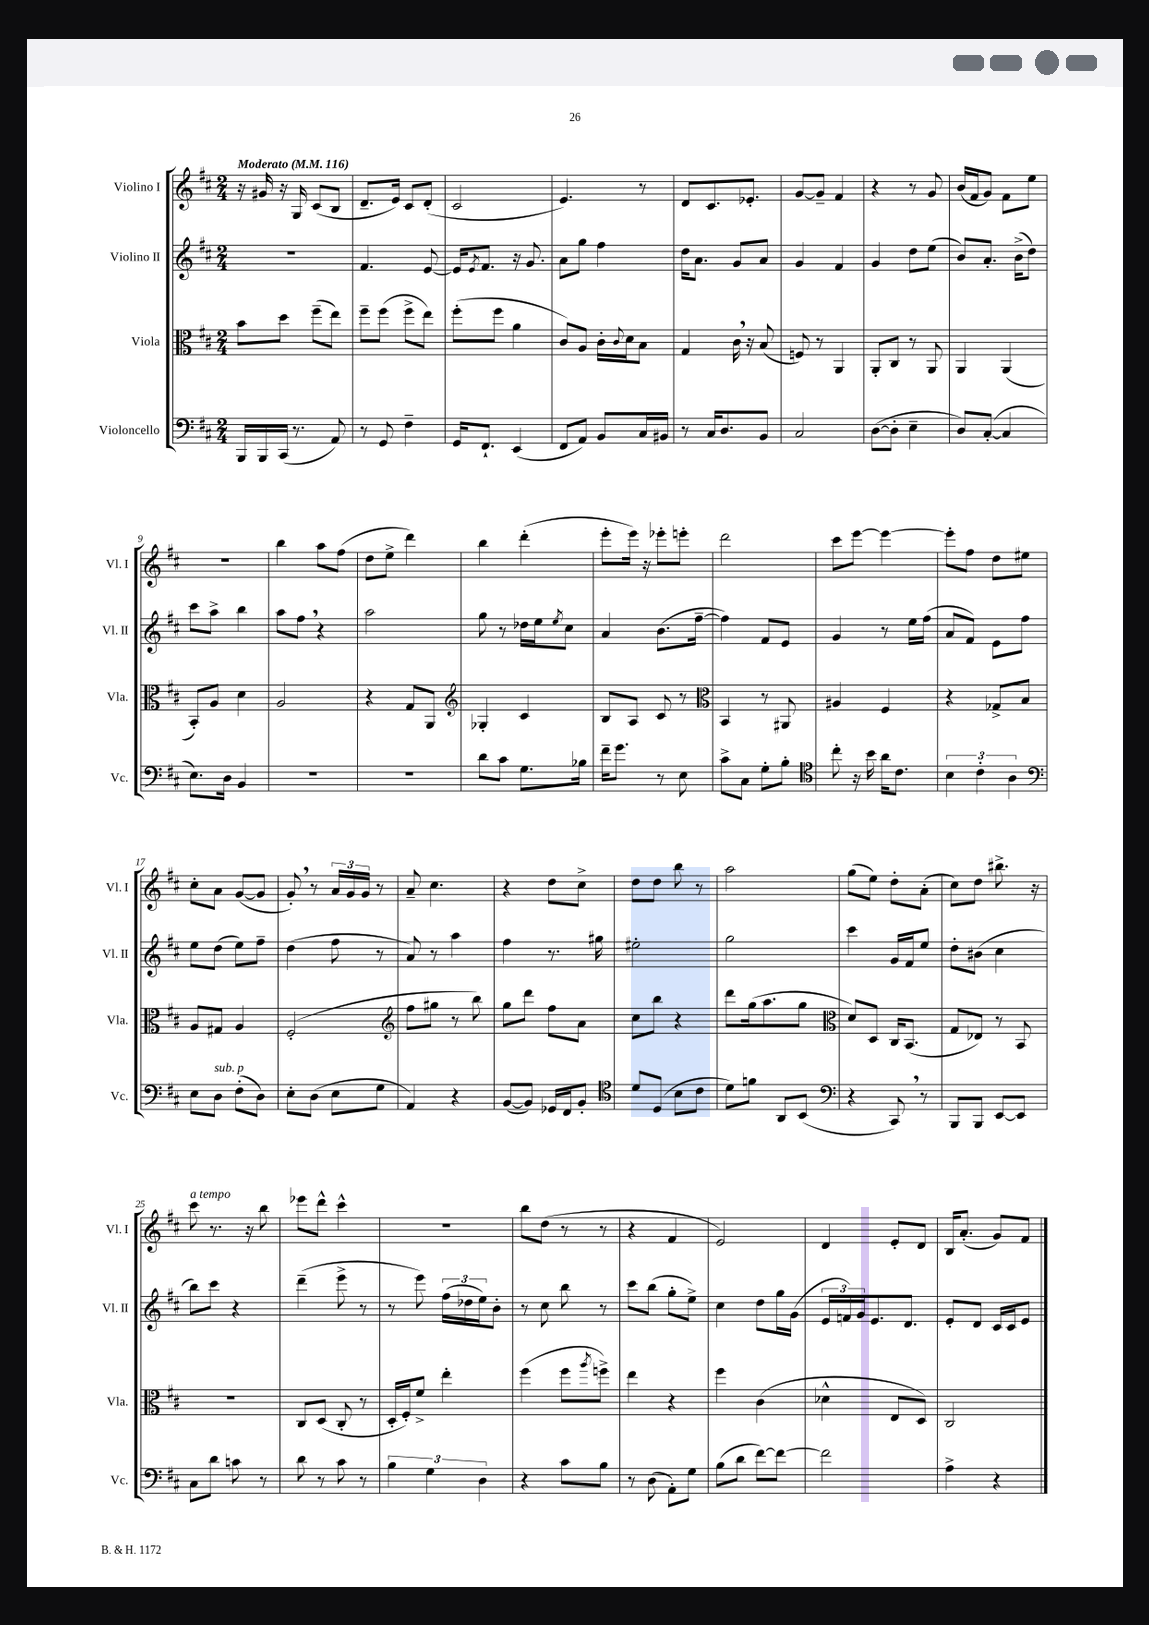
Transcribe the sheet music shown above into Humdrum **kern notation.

**kern	**kern	**kern	**kern
*staff4	*staff3	*staff2	*staff1
*clefF4	*clefC3	*clefG2	*clefG2
*k[f#c#]	*k[f#c#]	*k[f#c#]	*k[f#c#]
*M2/4	*M2/4	*M2/4	*M2/4
*MM116	*MM116	*MM116	*MM116
16BBB	8b	2r	16r
16BBB	.	.	16g#
(16CC#	8dd	.	16r
8.r	.	.	16G
.	(8ff#~	.	(8c#
8AA)	8ee)	.	8B
=	=	=	=
8r	8ff#~	4.f#	8.d~
8GG	(8ff#	.	.
.	.	.	16e)
4F#~	8ff#^	.	8c#
.	8ee)	[8e	(8d'
=	=	=	=
16GG	(8ff#'	16e]	2c#
.	.	8qe	.
8.FF#`	.	8.f#	.
.	8ff#	.	.
(4EE	4a	16r	.
.	.	8.g	.
=	=	=	=
8FF#	8c#)	8a	4.e)
8AA)	8A	8gg	.
8BB	16c#'	4ff#	.
.	8qqc#	.	.
.	16d	.	.
16C#	8B	.	8r
16BB#	.	.	.
=	=	=	=
8r	4G	16dd	8d
.	.	8.a	.
16C#	.	.	8.c#
8.D	.	.	.
.	16c#	8g	.
.	16r	.	8.e-'
8BB	(8B	8a	.
=	=	=	=
2C#	8F)	4g	[8g
.	8r	.	8g~]
.	4AA	4f#	4f#
=	=	=	=
([8D	8AA'	4g	4r
8D']	8C#	.	.
4E~	8r	8dd	8r
.	8AA	(8ee	8g
=	=	=	=
8D)	4AA	8b)	(16b
.	.	.	16f#
([8C#'	.	8.a'	8g)
4C#]	(4AA	.	8f#
.	.	(16b^	.
.	.	8dd)	8ee
=	=	=	=
8.E)	8BB')	8ccc#	2r
.	8A	8aa^	.
16D	.	.	.
4BB	4d	4bb	.
=	=	=	=
2r	2A	8aa	4bb
.	.	8ff#	.
.	.	4r	8aa
.	.	.	(8ff#
=	=	=	=
2r	4r	2aa	8dd
.	.	.	8ee^
.	8G	.	4ddd)
.	8AA	.	.
=	=	=	=
*	*clefG2	*	*
8d	4G-'	8gg	4bb
8c#	.	8r	.
8.G	4c#	16dd-	(4ddd'
.	.	16ee	.
.	.	8qee	.
.	.	8cc#	.
16B-	.	.	.
=	=	=	=
16f#~	8B	4a	8eee'
8.g	.	.	.
.	8A	.	16eee)
.	.	.	16r
8r	8c#	(8.b	8eee-'
8E	8r	.	8eee'
.	.	[16ff#~	.
=	=	=	=
*	*clefC3	*	*
8c#^	4BB	4ff#])	2ddd
8C#	.	.	.
8G'	8r	8f#	.
8B'	8AA#	8e	.
=	=	=	=
*clefC4	*	*	*
8cc#'	4A#	4g	8ccc#
16r	.	.	[8eee
16b	.	.	.
16a	4F#	8r	4eee_
8.c#	.	.	.
.	.	16ee	.
.	.	(16ff#	.
=	=	=	=
6B	4r	8a	8eee']
.	.	8f#)	8ff#
6c#'	.	.	.
.	8G-^	8e	8dd
6A	.	.	.
.	8B	8ff#	8ee#
=	=	=	=
*clefF4	*	*	*
8E	8A	8ee	8cc#'
8D	8G#	(8dd	8a
(8F#'	4A	8ee)	([8g
8D)	.	8ff#~	8g]
=	=	=	=
8E'	(2F#'	(4dd	8g')
(8D	.	.	8r
8E	.	8ff#	24a
.	.	.	24g
.	.	.	24g
8G	.	8r	8r
=	=	=	=
*	*clefG2	*	*
4AA)	8ff#	8a)	8a~
.	8gg#	8r	4.cc#
4r	8r	4aa	.
.	8bb)	.	.
=	=	=	=
([8BB	8gg	4ff#	4r
8BB])	8ddd	.	.
16GG-	8ff#	8.r	8dd
16FF#	.	.	.
8BB'	8a	.	8cc#^
.	.	16gg#	.
=	=	=	=
*clefC4	*	*	*
8d	8cc#	2ee#'	8dd
(8D	8bb	.	8dd
8B	4r	.	8bb
8c#	.	.	8r
=	=	=	=
8d)	8ddd	2gg	2aa
8f	(16gg	.	.
.	8.aa	.	.
8AA	.	.	.
(8BB	8gg	.	.
=	=	=	=
*clefF4	*clefC3	*	*
4r	8d)	4ccc#	(8gg
.	8D	.	8ee)
8CC#)	16C#	16g	8dd'
.	(8.BB	16f#	.
8r	.	8ee	(8a'
=	=	=	=
8BBB	8G	8dd'	8cc#)
8BBB	8E-)	(8b#	8dd
[8EE	8r	4cc#	8.bb#^
8EE]	8BB	.	.
.	.	.	16r
=	=	=	=
8C#	2r	8bb)	8ccc#
8d	.	8ccc#	8.r
8c	.	4r	.
.	.	.	16r
8r	.	.	8bb
=	=	=	=
8d	8C#	(4ddd~	8eee-
8r	(8D	.	8ddd^^
8c#	8C#'	8eee^	4ccc#^^
8r	8r	8r	.
=	=	=	=
6B	16D'	8r	2r
.	16F#')	.	.
.	8f#^	8eee)	.
6G	.	.	.
.	4ee'	(24ff#	.
.	.	24dd-	.
6D	.	24ee)	.
.	.	8b'	.
=	=	=	=
4r	(4ff#	8r	8bb
.	.	8cc#	(8dd
8c#	8ff#	8bb	8r
.	8qaa	.	.
8B	8ff^)	8r	8r
=	=	=	=
8r	4ee	8ccc#	4r
(8D	.	(8bb	.
8AA')	4r	8gg'	4f#
8G	.	8ee^)	.
=	=	=	=
(8B	4ff#	4cc#	2e)
8d	.	.	.
[8f#)	(4c#	8dd	.
8f#_	.	16gg	.
.	.	(16g	.
=	=	=	=
2f#]	4d-^^	24e	4d
.	.	24f)	.
.	.	24g	.
.	.	8.e	.
.	8E	.	8e'
.	.	8.d	.
.	8D)	.	8d
=	=	=	=
4A^	2C#	8e'	16B
.	.	.	(8.a'
.	.	8d	.
4r	.	16c#	8g)
.	.	16c#	.
.	.	8e	8f#
==	==	==	==
*-	*-	*-	*-
